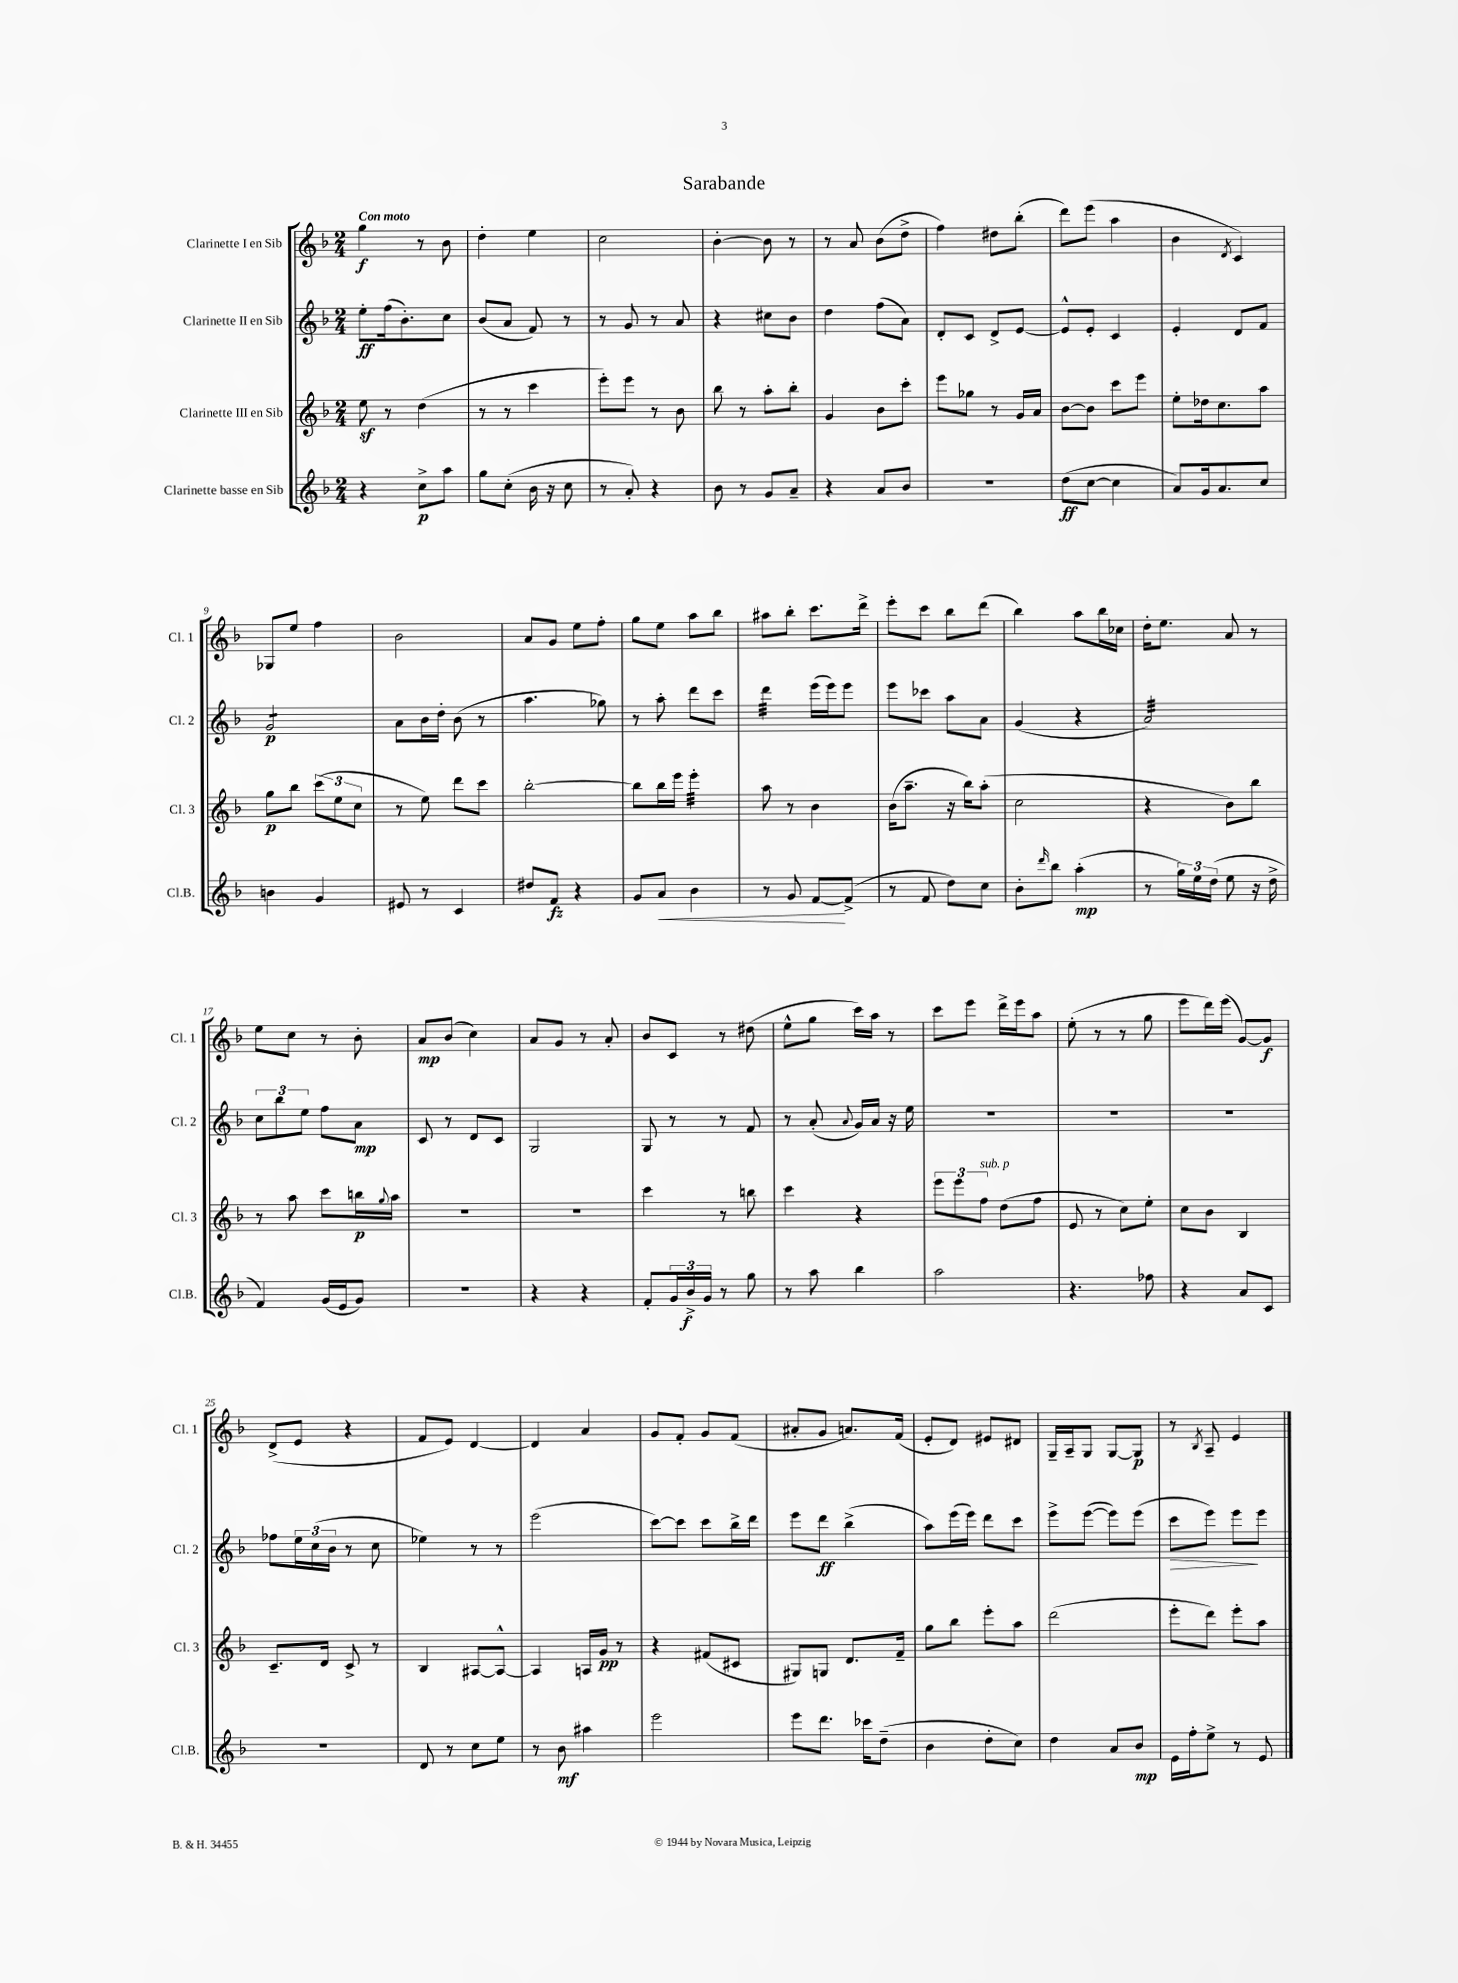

**kern	**kern	**kern	**kern
*staff4	*staff3	*staff2	*staff1
*clefG2	*clefG2	*clefG2	*clefG2
*k[b-]	*k[b-]	*k[b-]	*k[b-]
*M2/4	*M2/4	*M2/4	*M2/4
4r	8ee\	8ee'\L	4gg\
.	8r	(16ff\k	.
.	.	8.b-'\)	.
8cc^\L	(4dd\	.	8r
8aa\J	.	8cc\J	8b-\
=	=	=	=
8gg\L	8r	(8b-/L	4dd'\
(8cc'\J	8r	8a/J	.
16b-\	4ccc\	8f/)	4ee\
16r	.	.	.
8cc\	.	8r	.
=	=	=	=
8r	8eee'\L)	8r	2cc\
8a'/)	8eee\J	8g/	.
4r	8r	8r	.
.	8b-\	8a/	.
=	=	=	=
8b-\	8bb-\	4r	[4b-'\
8r	8r	.	.
8g/L	8aa'\L	8cc#\L	8b-\]
8a~/J	8bb-'\J	8b-\J	8r
=	=	=	=
4r	4g/	4dd\	8r
.	.	.	8a/
8a/L	8b-\L	(8ff\L	(8b-\L
8b-/J	8ccc'\J	8a\J)	8dd^\J
=	=	=	=
2r	8eee\L	8d'/L	4ff\)
.	8gg-\J	8c/J	.
.	8r	8d^/L	8dd#\L
.	16g/LL	[8e/J	(8bb-'\J
.	16a/JJ	.	.
=	=	=	=
(8dd\L	[8b-\L	8e^^/]L	8ddd\L)
[8cc\J	8b-\]J	8e'/J	(8eee\J
4cc\]	8ccc\L	4c/	4aa\
.	8eee\J	.	.
=	=	=	=
8a/L)	8ee'\L	4e'/	4b-\
16g/k	16dd-\k	.	.
8.a/	8.cc\	.	.
.	.	.	8qd/
.	.	8d/L	4c/)
8cc/J	8aa\J	8f/J	.
=	=	=	=
4b\	8gg\L	2g/	8G-/L
.	8bb-\J	.	8ee/J
4g/	(12ccc\L	.	4ff\
.	12ee\	.	.
.	12cc\J	.	.
=	=	=	=
8e#/	8r	8a\L	2b-\
8r	8ee\)	16b-\L	.
.	.	16dd'\JJ	.
4c/	8ddd\L	(8b-\	.
.	8ccc\J	8r	.
=	=	=	=
8dd#/L	[2bb-'\	4.aa\	8a/L
8f/J	.	.	8g/J
4r	.	.	8ee\L
.	.	8gg-\)	8ff'\J
=	=	=	=
8g/L	8bb-\]L	8r	8gg\L
8a/J	16bb-\L	8aa'\	8ee\J
.	16eee\JJ	.	.
4b-\	4eee'\	8ddd\L	8aa\L
.	.	8ccc\J	8bb-\J
=	=	=	=
8r	8aa\	4ddd\	8aa#\L
8g/	8r	.	8bb-'\J
[8f/L	4b-\	(16eee\LL	8.ccc\L
.	.	16eee\J)	.
(8f^/]J	.	8eee\J	.
.	.	.	16ddd^\Jk
=	=	=	=
8r	(16b-\LK	8eee\L	8eee'\L
.	8.aa~\J	.	.
8f/	.	8ccc-\J	8ccc\J
8dd\L)	16r	8aa\L	8bb-\L
.	16bb-\LK)	.	.
8cc\J	(8aa'\J	8a\J	(8ddd\J
=	=	=	=
8b-'\L	2cc\	(4g/	4bb-\)
16qqddd/	.	.	.
8bb-\J	.	.	.
(4aa'\	.	4r	8aa\L
.	.	.	16bb-\L
.	.	.	16cc-\JJ
=	=	=	=
8r	4r	2a/)	16dd'\LK
.	.	.	8.ee\J
24gg\LL)	.	.	.
24ee\	.	.	.
(24dd\JJ	.	.	.
8ee\	8b-\L)	.	8a/
16r	8bb-\J	.	8r
16dd^\	.	.	.
=	=	=	=
4f/)	8r	12cc\L	8ee\L
.	.	12bb-\	.
.	8aa\	.	8cc\J
.	.	12ee\J	.
(16g/LL	8ccc\L	8ff\L	8r
16e/J	.	.	.
8g/J)	16bb\L	8a\J	8b-'\
.	8qqgg/	.	.
.	16aa\JJ	.	.
=	=	=	=
2r	2r	8c/	8a/L
.	.	8r	(8b-/J
.	.	8d/L	4cc\)
.	.	8c/J	.
=	=	=	=
4r	2r	2G/	8a/L
.	.	.	8g/J
4r	.	.	8r
.	.	.	8a'/
=	=	=	=
8f'/L	4ccc\	8G/	8b-/L
24g/L	.	8r	8c/J
24b-^/	.	.	.
24g/JJ	.	.	.
8r	8r	8r	8r
8gg\	8bb\	8f/	(8dd#\
=	=	=	=
8r	4ccc\	8r	8ee^^\L
8aa\	.	(8a'/	8gg\J
.	.	8qqa/	.
4bb-\	4r	16g/LL)	16ccc\LL)
.	.	16a/JJ	16aa\JJ
.	.	16r	8r
.	.	16ee\	.
=	=	=	=
2aa\	12eee\L	2r	8ccc\L
.	12eee\	.	.
.	.	.	8eee\J
.	12ff\J	.	.
.	(8dd\L	.	16ddd^\LL
.	.	.	16eee\J
.	8ff\J	.	8aa\J
=	=	=	=
4.r	8e/	2r	(8ee'\
.	8r	.	8r
.	8cc\L)	.	8r
8ff-\	8ee'\J	.	8gg\
=	=	=	=
4r	8cc\L	2r	8eee\L
.	8b-\J	.	16ddd\L)
.	.	.	(16eee\JJ
8a/L	4B-/	.	[8g/L)
8c/J	.	.	8g/]J
=	=	=	=
2r	8.c~/L	8ff-\L	(8d^/L
.	.	24ee\L	8e/J
.	.	(24cc\	.
.	16d/Jk	.	.
.	.	24b-\JJ	.
.	8c^/	8r	4r
.	8r	8cc\	.
=	=	=	=
8d/	4B-/	4ee-\)	8f/L
8r	.	.	8e/J)
8cc\L	[8A#/L	8r	[4d/
8ee\J	8A#^^/_J	8r	.
=	=	=	=
8r	4A#/]	(2eee\	4d/]
8b-\	.	.	.
4aa#\	16A/LL	.	4a/
.	16g/JJ	.	.
.	8r	.	.
=	=	=	=
2eee\	4r	[8ccc\L)	8g/L
.	.	8ccc\]J	8f'/J
.	(8f#/L	8ccc\L	8g/L
.	8c#/J	16bb-^\L	(8f/J
.	.	16ddd\JJ	.
=	=	=	=
8eee\L	8G#/L)	8eee\L	8a#'/L
8.ddd\J	8G/J	8ddd\J	8g/J
.	8.d/L	(4bb-^\	8.a/L)
16ccc-\LK	.	.	.
(8dd~\J	.	.	.
.	16f~/Jk	.	(16f/Jk
=	=	=	=
4b-\	8gg\L	8aa\L)	8e'/L
.	8bb-\J	(16eee\L	8d/J)
.	.	16eee\JJ)	.
8dd'\L	8eee'\L	8ddd\L	8e#/L
8cc\J)	8aa\J	8ccc\J	8d#/J
=	=	=	=
4dd\	(2ddd\	8eee^\L	16G~/LL
.	.	.	16A~/J
.	.	([8eee\J	8G/J
8a/L	.	8eee\]L)	[8G/L
8b-/J	.	(8eee\J	8G/]J
=	=	=	=
16e\LL	8eee'\L	8ccc\L	8r
16ff'\J	.	.	.
.	.	.	8qB-/
8ee^\J	8ddd\J)	8eee\J)	8A~/
8r	8eee'\L	8eee\L	4e/
8e/	8aa\J	8eee\J	.
==	==	==	==
*-	*-	*-	*-
